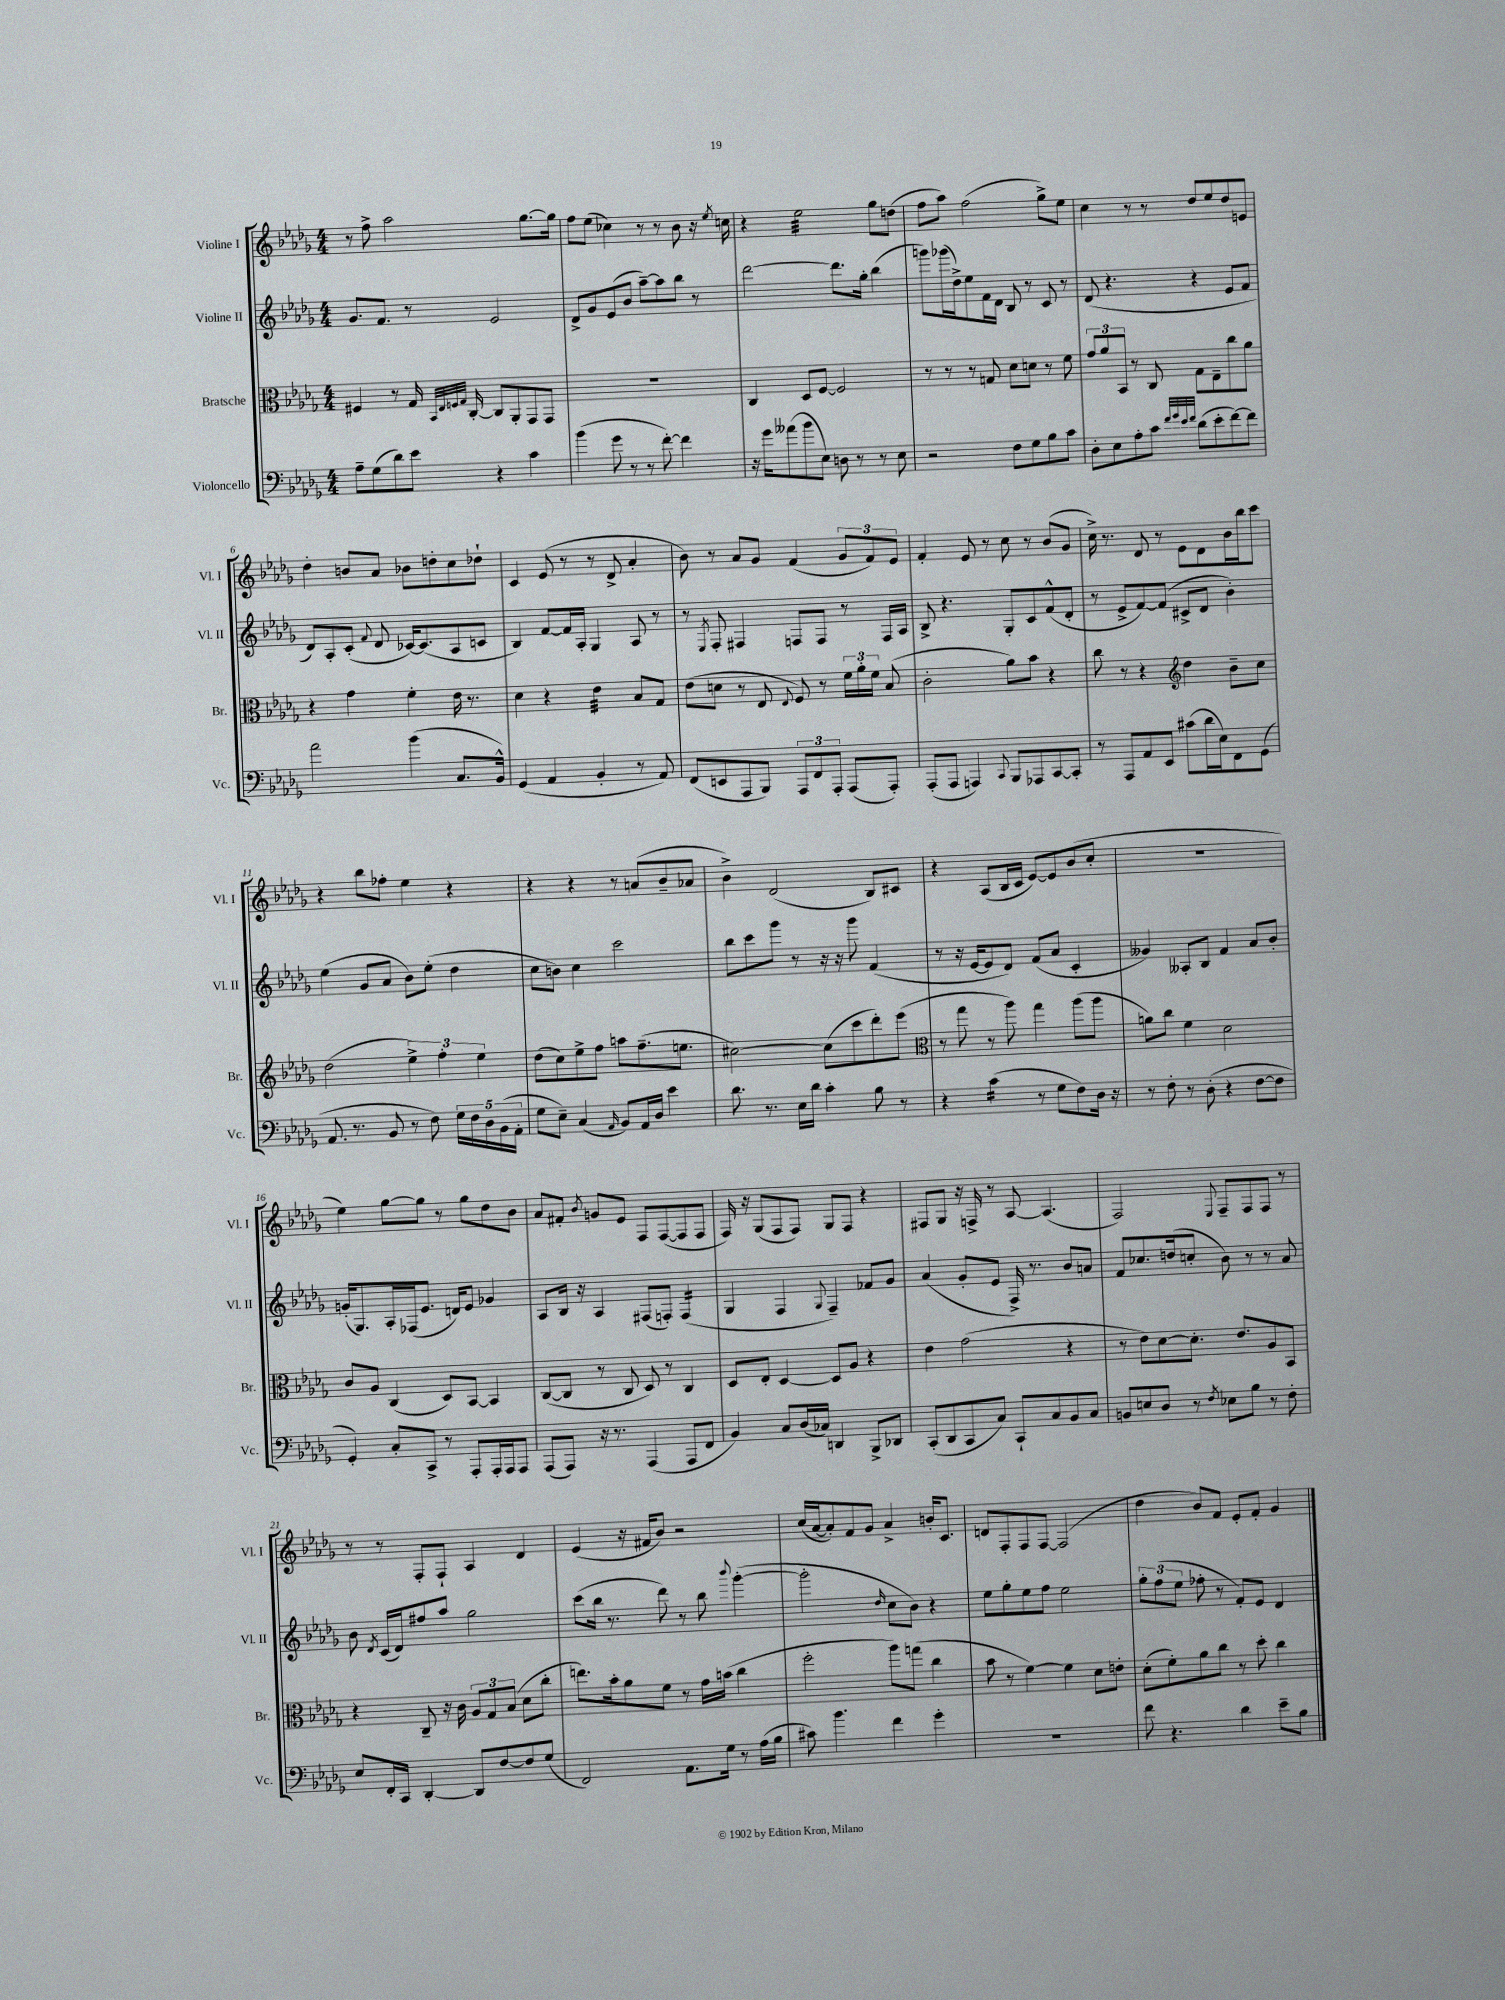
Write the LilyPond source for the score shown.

<<
\new StaffGroup <<
\new Staff = "s0" \with { instrumentName = "Violine I" shortInstrumentName = "Vl. I" } {
    \clef treble \key des \major \numericTimeSignature \time 4/4
    \autoBeamOff r8 f''8-> aes''2 ges''8.[~ ges''16] |
    f''8[ ees''8]( ces''4) r8 r8 bes'8 r16 \acciaccatura { ees''8 } c''16 |
    r4 ees''2:32 ges''8[ d''8]( |
    f''8[ aes''8]) f''2( ges''8[->) ees''8] |
    c''4 r8 r8 des''8[ ees''8 des''8 e'8] |
    des''4-. b'8[ aes'8] bes'8[ d''8-. c''8 des''8]-! |
    c'4 ees'8( r8 r8 des'8-> aes'4-. |
    bes'8) r8 aes'8[ ges'8] f'4( \tuplet 3/2 { ges'8[ f'8) ees'8] } |
    f'4-. ees'8 r8 c''8 r8 bes'8[( ges'8] |
    c''16->) r8. des'8 r8 ees'8[ des'8 bes'16 bes''16 c'''8] |
    r4 bes''8[ fes''8]-. ees''4 r4 |
    r4 r4 r8 a'8[( bes'8-- aes'8] |
    bes'4->) des'2( bes8[) cis'8] |
    r4 aes8[( bes16 c'16] ees'8[~) ees'8 bes'8( c''8]-. |
    R1 |
    ees''4) ges''8[~ ges''8] r8 ges''8[ des''8 bes'8] |
    aes'8[ fis'8]-. \acciaccatura { bes'8 } g'8[ ees'8] f8[ f8~( f8 f8] |
    f16) r16 ges8[( f8 f8]) ges8[ f8] r4 |
    fis8[ ges8] r16 f16-> r8 aes8~ aes4.( |
    f2) \appoggiatura { ees8 } f8[-- f8 f8] r8 |
    r8 r8 f8[-. f8]-! aes4 des'4 |
    ees'4( r16 fis'16[ bes'8]) r2 |
    c''16[( aes'16~ aes'8-.) f'8 ges'8] aes'4-> b'16[-. c'8.] |
    d'8[ f8-. f8 f8]~ f2( |
    des''4 bes'8[) f'8] ees'8[-. f'8]-. ges'4 \bar "|." |
}
\new Staff = "s1" \with { instrumentName = "Violine II" shortInstrumentName = "Vl. II" } {
    \clef treble \key des \major \numericTimeSignature \time 4/4
    \autoBeamOff ges'8.[ f'8.] r8 ees'2 |
    des'8[-> ges'8 ees'8( bes'8] aes''8[~--) aes''8 bes''8] r8 |
    des'''2~ des'''8.[ ges''16]-. bes''4( |
    g'''8[) ges'''16( des''16->) ees''8 f'16 des'16] bes8 r8 c'8 r8 |
    des'8( r4. r4 ees'8[ f'8] |
    des'8[) aes8-. c'8]-.( \appoggiatura { f'8 } des'8 ces'16[~) ces'8.( aes8 c'8] |
    bes4) f'8[~ f'16 aes16]-. ges4 aes8 r8 |
    r8 \acciaccatura { ees8 } f8-. fis4 f8[ f8] r8 f16[ aes16] |
    bes8-> r4. ges8[-. c'8 f'8-^( des'8]-. |
    r8 ees'8[-> f'8~) f'8]( cis'8[-> des'8] bes'4-.) |
    ees''4( ges'8[ aes'8] bes'8[) ees''8]-.( des''4 |
    c''8[ b'8]) c''4 c'''2 |
    bes''8[ c'''8 ges'''8] r8 r16 r16 ges'''8 f'4( |
    r8 r16 ees'16[~ ees'8 des'8]) f'8[( aes'8] c'4-. |
    geses'4) aeses8[-. bes8] f'4 aes'8[ bes'8]-. |
    g'16[-.( ges8.) aes16-. fes16( ees'8.] d'16[) ees'8] ges'4 |
    aes8[ bes16] r16 aes4 fis8[( f8]-.) f4:16( |
    ges4 f4 \appoggiatura { ges8 } f4--) fes'8[ ges'8] |
    aes'4( ges'8[-. ees'8] f16->) r8. bes'8[ a'8] |
    f'8[ ces''8. d''16( c''8]-. bes'8) r8 r8 aes'8 |
    bes'8 \acciaccatura { des'8 } c'16[( des'16) fis''8 aes''8] ges''2 |
    c'''8[( bes''16] r8. des'''8) r8 bes''8 \appoggiatura { bes'''8 } ges'''4~-.( |
    ges'''2-. \grace { des''16 } c''8[ bes'8]) r4 |
    ees''8[ ges''8-. ees''8 f''8] ees''2 |
    \tuplet 3/2 { ges''8[-. f''8( ees''8] } fes''8-. r8 f'8[-.) ees'8] des'4 \bar "|." |
}
\new Staff = "s2" \with { instrumentName = "Bratsche" shortInstrumentName = "Br." } {
    \clef alto \key des \major \numericTimeSignature \time 4/4
    \autoBeamOff fis4 r8 ges16 \grace { bes,32[ ees32 f32 ges32] } c16~-. c8[ aes,8-. ges,8 ges,8] |
    R1 |
    c4 des8[ f8]~ f2 |
    r8 r8 r8 g8 des'8[ d'8] r8 f'8 |
    \tuplet 3/2 { ges'8[ aes'8 bes,8] } r8 c8 ges8[ ees8-- c''8 aes'8] |
    r4 ges'4 f'4-. ees'16 r8. |
    des'4 r4 ees'4:32 bes8[ ges8] |
    ees'8[( d'8] r8 ees8 \appoggiatura { ees8 } f8) r8 \tuplet 3/2 { f'16[ aes'16-. f'16] } bes8( |
    c'2-. aes'8[) bes'8] r4 |
    c''8 r8 r4 \clef treble des''4 bes'8[-- c''8] |
    des''2( \tuplet 3/2 { ees''4->) f''4-. ees''4 } |
    des''8[( c''8) ees''8-> f''8] a''8[ f''8.--( e''8.] |
    cis''2~) cis''8[( c'''8 des'''8-.) ees'''8]( |
    \clef alto r8 ges''8 r8 aes''8) ges''4 aes''8[( aes''8] |
    a'8[) c''8] f'4 des'2 |
    c'8[ aes8] c4( des8[) bes,8]~ bes,4 |
    c8[~( c8] r8 c8 des8) r8 c4 |
    des8[ ees8]-. des4~ des8[ aes8] r4 |
    ees'4 ges'2( r4 |
    r8 ees'8[) des'8~ des'8.]-. ees'8.[ aes8 bes,8] |
    r4 c8-- r16 c'16 \tuplet 3/2 { aes8[ ges8 bes8]( } des'8[ c''8]-. |
    e''8.[) bes'16-. aes'8 f'8] r8 ges'16[ b'16]( c''4 |
    f''2-. aes''8[) g''8]( c''4 |
    bes'8 r8 f'4~) f'4 des'8[ e'8]-. |
    des'8[-.( f'8-.) aes'8 c''8] r8 des''8-. c''4 \bar "|." |
}
\new Staff = "s3" \with { instrumentName = "Violoncello" shortInstrumentName = "Vc." } {
    \clef bass \key des \major \numericTimeSignature \time 4/4
    \autoBeamOff aes8[-- ges8( des'8) ees'8] r4 c'4 |
    bes'4( ges'8 r8 r8 f'8~-.) f'4 |
    r16 ges'16[ aeses'8( bes'8 ees8]) d8 r8 r8 ees8 |
    r2 f8[ ges8 bes8 c'8] |
    des8[-. ees8 aes8-. c'8] \grace { f'32[ ges'32 ees'32 f'32] } des'8[( ees'8-. f'8~) f'8] |
    aes'2 bes'4( c8.[ bes,16]-^) |
    ges,4( aes,4 bes,4-. r8 aes,8) |
    f,8[( e,8 aes,,8 bes,,8]) \tuplet 3/2 { aes,,8[ f,8 aes,,8]-. } aes,,8[( aes,,8]-.) |
    aes,,8[-.( aes,,8] a,,4) \appoggiatura { c,8 } bes,,8[ aes,,8 c,8~ c,8]-. |
    r8 aes,,8[ aes,8 ees,8] cis'8[( des'16 ees16) f,8 ges,8]( |
    aes,8. r8. bes,8 r8 f8) \tuplet 5/4 { ges16[ f16 des16 bes,16( aes,16]-. } |
    ges8[ ees8]--) c4( \grace { aes,16 } bes,8[) aes,16 des16] ees'4 |
    des'8. r8. ees16[ des'16] c'4-. bes8 r8 |
    r4 c'4:16( r8 ges8[ f8) des16] r16 |
    r8 f8-. r8 des8-.( r4 f8[~ f8] |
    ges,4-.) c8[-. c,8]-> r8 aes,,8[-. aes,,16-. aes,,16 aes,,8] |
    aes,,8[( aes,,8]) r16 r8. aes,,4( aes,,8[ f,8] |
    bes,4) c8[ des16( ces16]) d,4 bes,,8[-> des,8] |
    c,8[-.( des,8 c,8 c8]) c,8[-! c8 bes,8 c8] |
    b,8[ e8 des8] r8 \acciaccatura { f8 } ees8[ bes8] r8 f8-. |
    ees8[ f,16-. c,16] des,4~-. des,8[ f8~ f8 ges8]( |
    f,2) aes,8.[ ges16] r8 aes16[( bes16] |
    cis'8) bes'4. f'4 ges'4-. |
    R1 |
    f'8 r4. des'4 ees'8[-- bes8] \bar "|." |
}
>>
>>
